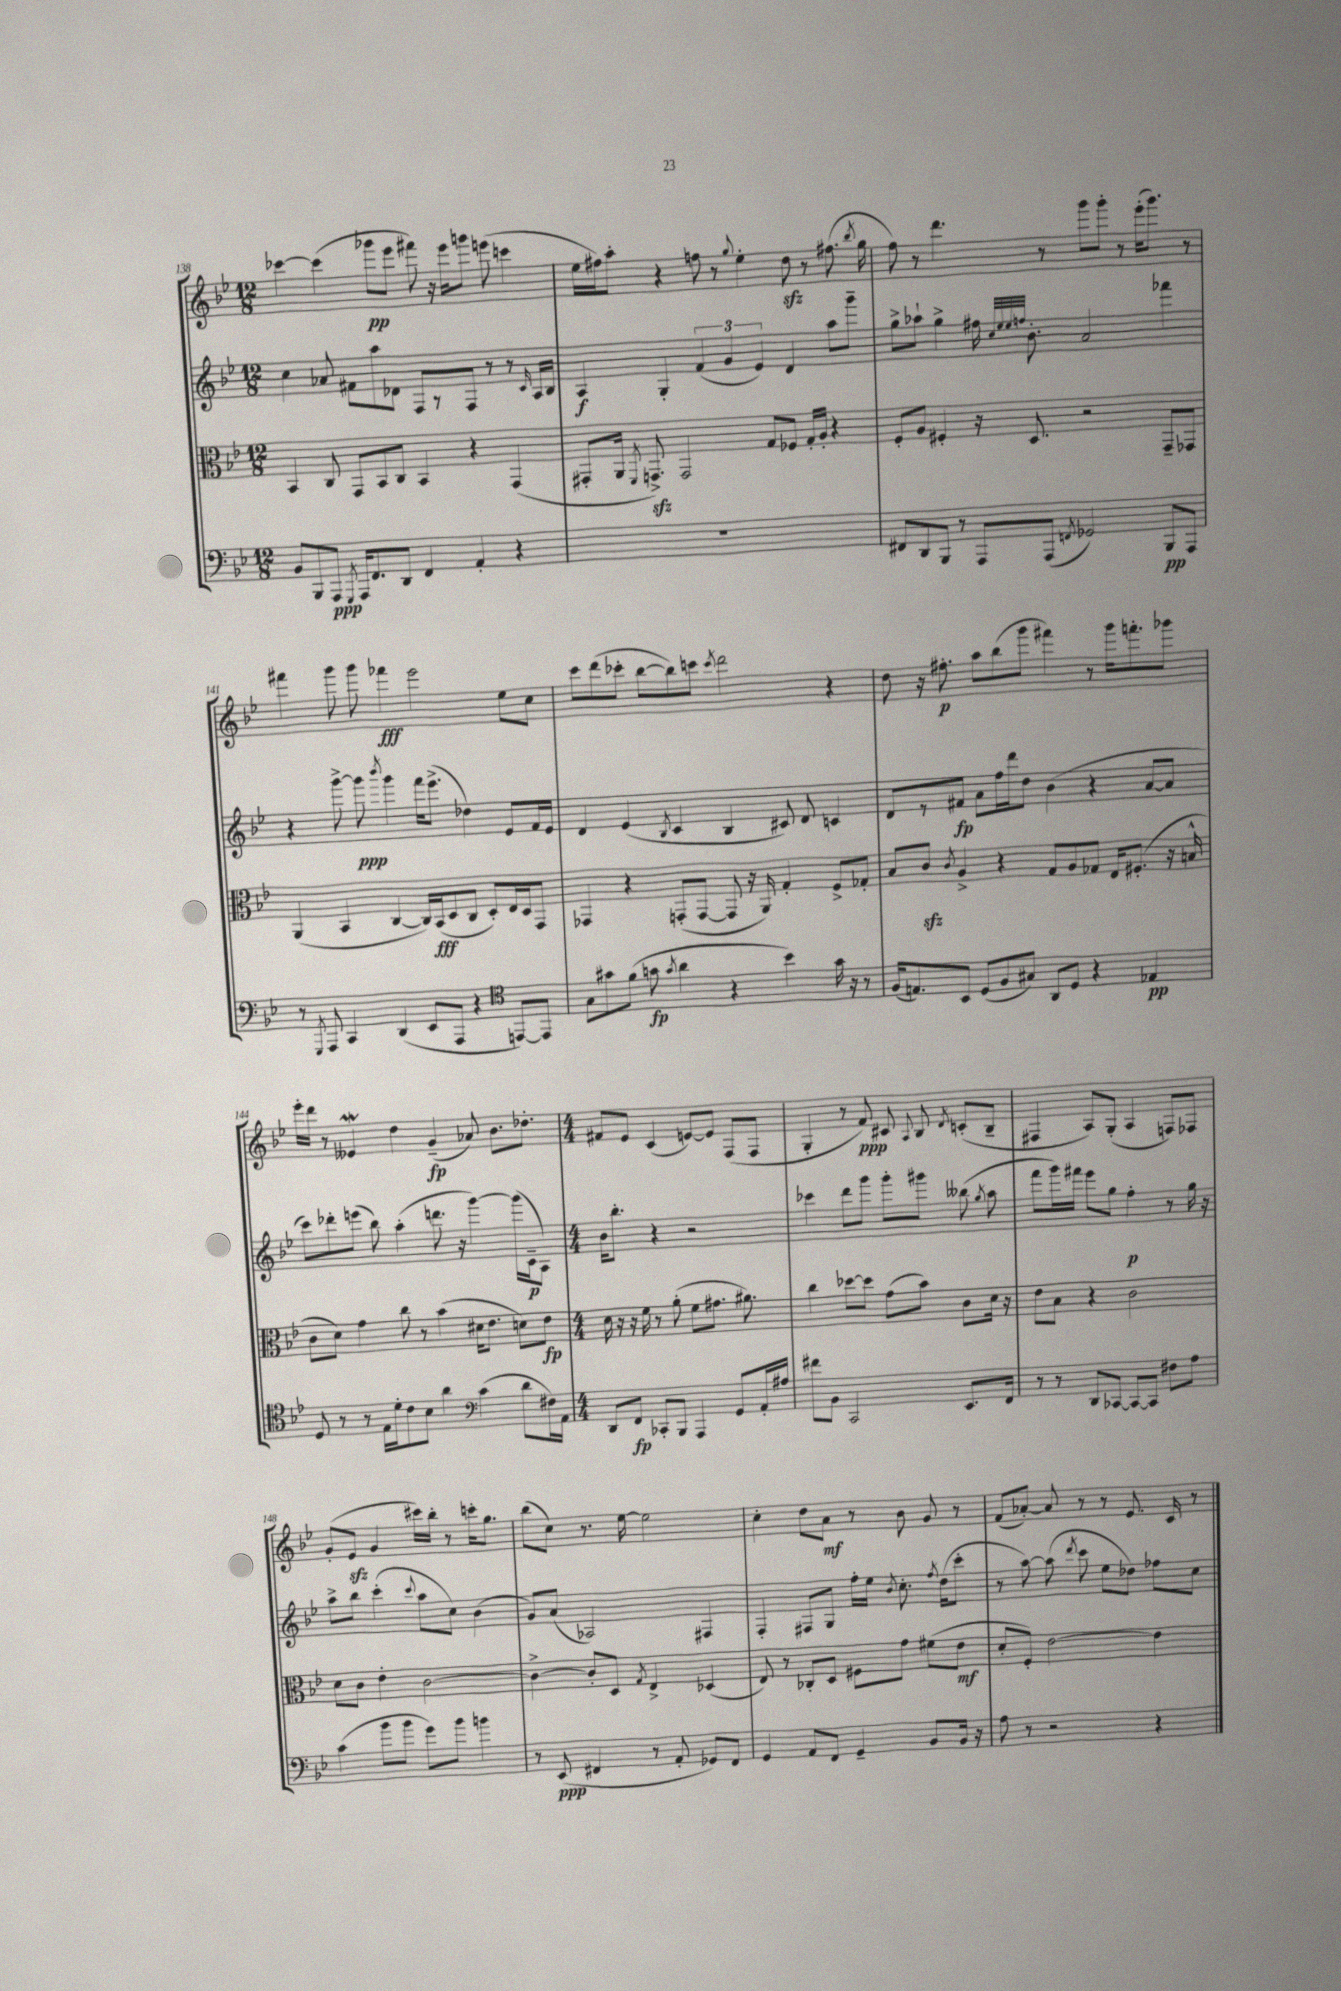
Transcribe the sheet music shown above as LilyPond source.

<<
\new StaffGroup <<
\new Staff = "s0" {
    \clef treble \key bes \major \numericTimeSignature \time 12/8
    \autoBeamOff ces'''4~ ces'''4( ges'''8[\pp ees'''8] fis'''8) r16 ees'''16[ g'''8] e'''8( c'''4 |
    ees''16[ fis''16) a''8]-. r4 f''8 r8 \appoggiatura { g''8 } ees''4-. d''8\sfz r8 fis''8.( \acciaccatura { bes''8 } g''16 |
    f''8) r8 d'''4. r8 g'''8[ g'''8]-. r8 ees'''16[-.( g'''8.]) r8 |
    fis'''4 g'''8 g'''8 fes'''4\fff ees'''2 ees''8[ c''8] |
    c'''8[ d'''8( ces'''8]-. bes''8[~ bes''8) c'''8] \acciaccatura { c'''8 } d'''2 r4 |
    d''8 r16 fis''8.-.\p a''8[ bes''8( g'''8] fis'''4) r8 g'''16[ f'''8.-. ges'''8] |
    ees'''16[-. d'''16] r8 eeses'4\mordent d''4 g'4--\fp( aes'8) bes'8.[ des''8.]-. |
    \numericTimeSignature \time 4/4 fis'8[ ees'8] c'4( e'8[~) e'8] f8[( f8] |
    g4-. r8 f'8\ppp) cis'8 \appoggiatura { a8 } bes8 \acciaccatura { d'8 } c'8[-.( bes8]-- |
    fis4 a8[) g8]-.( a4 f8[) fes8] |
    g'8[-.( ees'8]\sfz g'4 cis'''16[) bes''16]-. r8 c'''16[-. g''8.] |
    bes''8[( c''8]) r8. ees''16~ ees''2 |
    c''4-. d''8[ a'8]\mf r8 bes'8 g'8 r8 |
    f'8[( aes'8]~-.) aes'8 r8 r8 ees'8. c'16 r8 \bar "|." |
}
\new Staff = "s1" {
    \clef treble \key bes \major \numericTimeSignature \time 12/8
    \autoBeamOff c''4 aes'8 fis'8[ a''8 des'8] f8[ r8 f8] r8 r8 \grace { c'16 } a16[ bes16] |
    a4\f g4-. \tuplet 3/2 { f'4( g'4 ees'4) } d'4 a''8[ g'''8]-- |
    g''8[-> aes''8]-! g''4-> fis''16 \grace { c''32[ ees''32 ees''32 f''32] } bes'8.-. a'2 fes'''4 |
    r4 g'''8~-> g'''8\ppp \acciaccatura { bes'''8 } g'''4 f'''16[ ees'''8.]->( des''4) ees'8[ f'16 ees'16] |
    d'4 ees'4( \acciaccatura { bes8 } c'4 bes4 cis'8) d'8 c'4 |
    d'8[ r8 fis'8]\fp a'8[ f''16 d'''16 d''8] bes'4( r4 a'8[~ a'8] |
    c'''8[) des'''8-. e'''8]( bes''8) a''4-.( d'''8. r16 g'''4~) g'''16[( c'16--\p a8]) |
    \numericTimeSignature \time 4/4 bes'16[ bes''8.]-. r4 r2 |
    ces'''4 d'''8[ g'''8] g'''8[-. gis'''8] beses''8( \acciaccatura { g''8 } a''8 |
    f'''8[ g'''16) fis'''16] ees'''8[ g''8] f''4-.\p r8 g''16 r16 |
    a''8[-> bes''8] c'''4-.( \appoggiatura { c'''8 } a''8[ c''8]) bes'4( |
    g'8[) a'8]( aes2) fis4 |
    f4-. fis8[ g8] f''16[-. ees''16] \acciaccatura { bes'8 } c''8.-. \acciaccatura { f''8 } d''16[( c'''8]-. |
    r8 a''8~) a''8( \acciaccatura { d'''8 } c'''8 ees''8[ des''8]) fes''8[ c''8] \bar "|." |
}
\new Staff = "s2" {
    \clef alto \key bes \major \numericTimeSignature \time 12/8
    \autoBeamOff bes,4 c8 g,8[ bes,8 c8] bes,4 r4 g,4( |
    gis,8[-. a,16] \acciaccatura { f,8 } g,8.->\sfz) g,2 g8[ fes8] g16[-. a16]-. r4 |
    f8[-. a8] fis4-. r16 d8. r2 g,8[-- ges,8] |
    a,4( bes,4 c4~ c16[) bes,16\fff( d8 c8] d8[-.) ees16 d16 g,8] |
    ges,4 r4 g,8[-.( g,8]~ g,8 r16 a,16) g4-. f8[-> ges8]-. |
    bes8[ c'8]\sfz \acciaccatura { c'8 } a4-> r4 g8[ a8 ges8] ees16[ fis8.]-.( r16 b16-^ |
    c'8[ d'8]) g'4 c''8 r8 bes'4( dis'16[ ees'8.] d'8[) ees'8]\fp |
    \numericTimeSignature \time 4/4 d'16 r16 r16 f'16 r8 a'8-.( f'8[ gis'8.] ais'8.) |
    c''4 des''8[~ des''8] g'8[( bes'8]) c'8[ d'16] r16 |
    ees'8[ bes8] r4 c'2 |
    d'8[ c'8] ees'4-. c'2~ |
    c'4~-> c'8[-. d8] \acciaccatura { g8 } ees4-> des4( |
    ees8) r8 ces8[-. d8] fis8[ g'8] fis'8[( ees'8]\mf |
    d'8[-. f8]-.) ees'2~ ees'4 \bar "|." |
}
\new Staff = "s3" {
    \clef bass \key bes \major \numericTimeSignature \time 12/8
    \autoBeamOff bes,8[ bes,,8 a,,8]\ppp \acciaccatura { g,,8 } a,,16[ f,8. d,8] f,4 a,4-. r4 |
    R1. |
    fis,8[ d,8 bes,,8] r8 a,,8[ a,,8]( \acciaccatura { f,8 } ges,2) bes,,8[\pp a,,8] |
    r8 \acciaccatura { g,,8 } a,,8 c,4 d,4( ees,8[ a,,8] r4 \clef tenor e,8[~) e,8] |
    g8[ gis'8 f'8]( g'8\fp \acciaccatura { g'8 } a'4 r4 bes'4) g'16 r16 r8 |
    f16[( e8.) bes,8] d8[( f8 gis8]) a,8[ d8] r4 ees4\pp |
    d8 r8 r8 ees16[ d'16-. c'8 bes8] a'4 \clef bass c'4( d'8[ fis16) a,16] |
    \numericTimeSignature \time 4/4 d,8[ f,8]\fp ces,8[-. bes,,8] a,,4 g,8[ a,16-. ais16] |
    fis'8[ bes,8] c,2 ees,8.[ f,16] |
    r8 r8 d,8[ ces,8]~ ces,8[~ ces,8] fis8[ a8] |
    c'4( bes'8[ bes'8] g'8[) bes'8] b'4 |
    r8 ees,8\ppp( fis,4 r8 a,8-. ges,8[) fis,8] |
    g,4 a,8[ f,8] g,4-- bes,8[ bes,16] r16 |
    a8 r8 r2 r4 \bar "|." |
}
>>
>>
\layout { \context { \Score currentBarNumber = #138 } }
